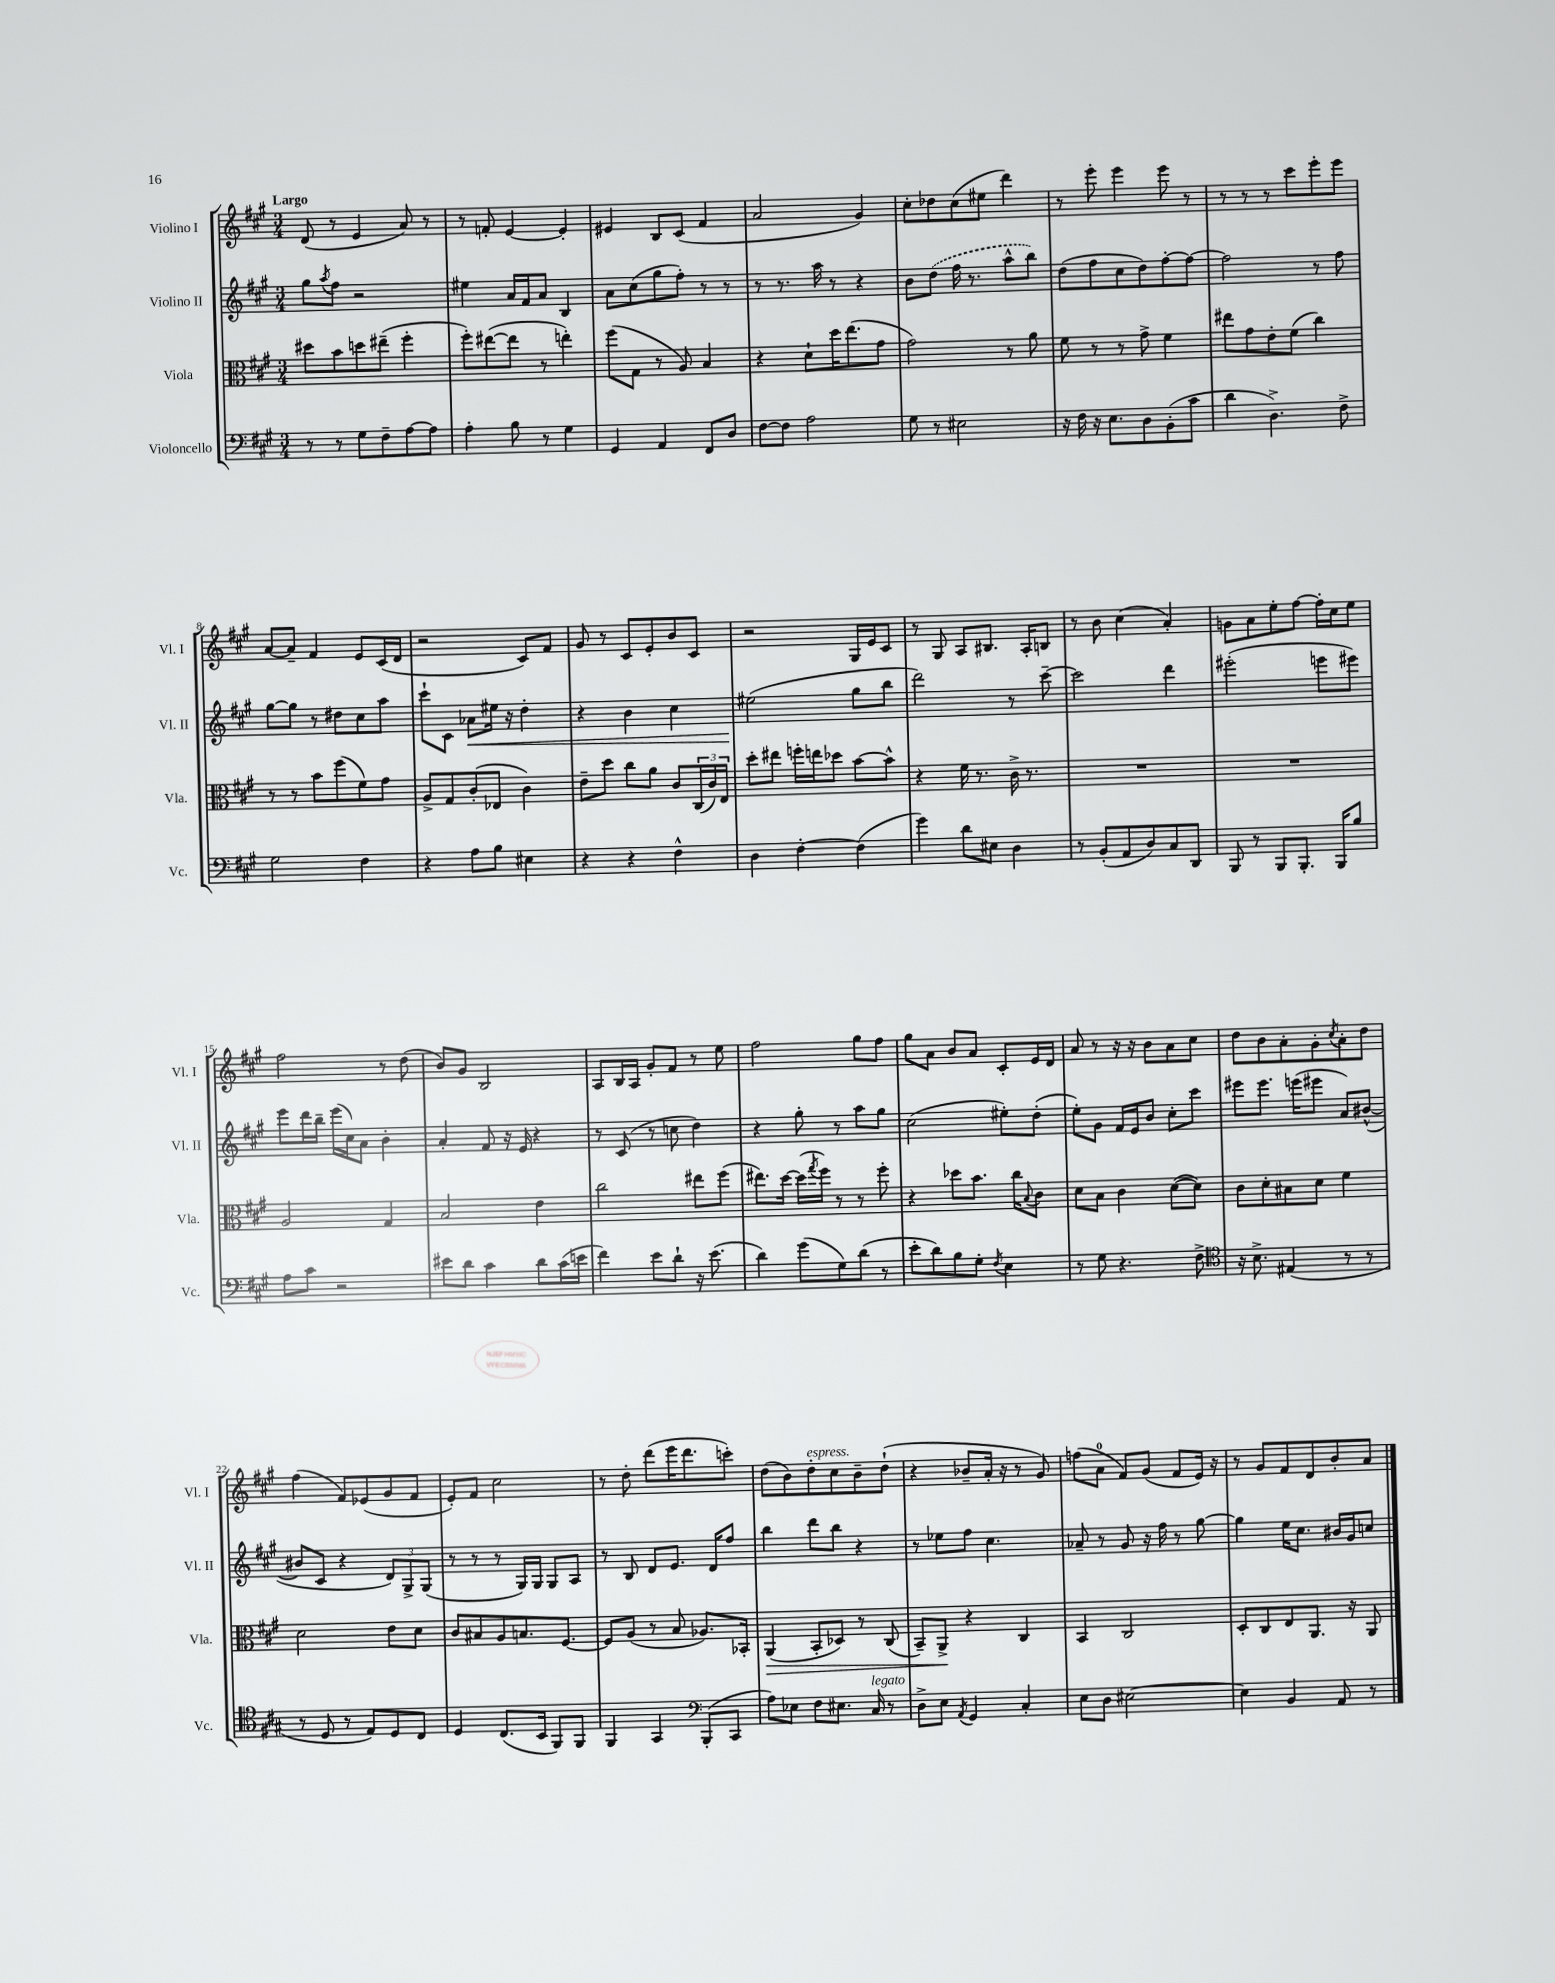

**kern	**kern	**dynam	**kern	**dynam	**kern
*part4	*part3	*part3	*part2	*part2	*part1
*staff4	*staff3	*staff3	*staff2	*staff2	*staff1
*I"Violoncello	*I"Viola	*	*I"Violino II	*	*I"Violino I
*I'Vc.	*I'Vla.	*	*I'Vl. II	*	*I'Vl. I
*clefF4	*clefC3	*	*clefG2	*	*clefG2
*k[f#c#g#]	*k[f#c#g#]	*	*k[f#c#g#]	*	*k[f#c#g#]
*M3/4	*M3/4	*	*M3/4	*	*M3/4
=1	=1	=1	=1	=1	=1
!	!	!	!	!	!LO:TX:a:B:t=Largo
8r	8dd#X\L	.	8gg#\L	.	(8d/
.	.	.	8qaa/	.	.
8r	8b\	.	8ff#\J	.	8r
8G#\L	8ddn\	.	2r	.	4e/
8F#~\	(8ee#X~\J	.	.	.	.
[8A\	4ff#'\	.	.	.	8a/)
8A\J]	.	.	.	.	8r
=2	=2	=2	=2	=2	=2
4A'\	8ff#'\L)	.	4ee#X\	.	8r
.	([8ee#X\	.	.	.	8fn'/
8B\	8ee#\J]	.	16a/LL	.	[4e/
.	.	.	16f#/J	.	.
8r	8r	.	8a/J	.	.
4G#\	4een'\)	.	4B/	.	4e'/]
=3	=3	=3	=3	=3	=3
4GG#/	(8ff#\L	.	8a\L	.	4e#X/
.	8G#\J	.	(8cc#\	.	.
4AA/	8r	.	8gg#\	.	8B/L
.	8A/)	.	8ff#'\J)	.	(8c#/J
8FF#/L	4B/	.	8r	.	4f#/
8D/J	.	.	8r	.	.
=4	=4	=4	=4	=4	=4
[8F#\L	4r	.	8r	.	2a/
8F#\J]	.	.	8.r	.	.
2A\	8d`\L	.	.	.	.
.	.	.	16aa\	.	.
.	16dd\K	.	8r	.	.
.	(8.ee\	.	.	.	.
.	.	.	4r	.	4g#/)
.	8g#\J	.	.	.	.
=5	=5	=5	=5	=5	=5
8G#\	2g#\)	.	8b\L	.	8cc#'\L
8r	.	.	(8dd\J	.	8dd-X\
2E#X\	.	.	16ff#\	.	(8cc#\
.	.	.	8.r	.	.
.	.	.	.	.	8ee#X\J
.	8r	.	8aa^^\L	.	4ddd\)
.	8a\	.	8bb\J)	.	.
=6	=6	=6	=6	=6	=6
16r	8f#\	.	(8dd\L	.	8r
16F#\	.	.	.	.	.
16r	8r	.	8ff#\	.	8eee'\
8.E\L	.	.	.	.	.
.	8r	.	8cc#\	.	4eee\
8D\	8g#^\	.	8dd\)	.	.
(8BB'\	4f#\	.	[8ff#'\	.	8eee\
8c#\J	.	.	8ff#\J_	.	8r
=7	=7	=7	=7	=7	=7
4d\	8ee#X\L	.	2ff#\]	.	8r
.	8g#\	.	.	.	8r
4.D^\)	8e'\	.	.	.	8r
.	(8f#\J	.	.	.	8ccc#\L
.	4cc#\)	.	8r	.	8eee'\
8F#^\	.	.	8ff#\	.	8eee\J
!!LO:LB:g=z
=8	=8	=8	=8	=8	=8
2G#\	8r	.	[8gg#\L	.	[8a/L
.	8r	.	8gg#\J]	.	8a~/J]
.	8b\L	.	8r	.	4f#/
.	(8ff#\	.	8dd#X\L	.	.
4F#\	8f#\)	.	8cc#\	.	8e/L
.	8g#\J	.	8aa\J	.	(16c#/L
.	.	.	.	.	16d/JJ
=9	=9	=9	=9	=9	=9
4r	8A^/L	.	8ccc#`\L	.	2r
.	8G#/	.	8c#\J	.	.
!	!	!	!	!LO:HP:b	!
8A\L	(8c#'/	.	8a-X\L	<	.
8B\J	8E-X/J	.	16ee#X\Jk	.	.
.	.	.	16r	.	.
4E#X\	4c#\)	.	4dd'\	.	8c#/L)
.	.	.	.	.	8f#/J
=10	=10	=10	=10	=10	=10
4r	8e~\L	.	4r	.	8g#/
.	8dd\J	.	.	.	8r
4r	8cc#\L	.	4b\	.	8c#/L
.	8a\J	.	.	.	8e'/
4F#^^\	8c#/L	.	4cc#\	.	8b/
.	(24C#/L	.	.	.	8c#/J
.	24c#/)	.	.	.	.
.	24E/JJ	.	.	.	.
=11	=11	=11	=11	=11	=11
4D\	8dd'\L	.	(2ee#X\	.	2r
.	8ee#X\J	.	.	.	.
[4F#'\	16ffn'\LL	.	.	.	.
.	16een\J	.	.	.	.
.	8dd-X\J	.	.	.	.
(4F#\]	[8b\L	.	8gg#\L	[	16G#/LL
.	.	.	.	.	16e/J
.	8b^^\J]	.	8bb\J	.	8c#/J
=12	=12	=12	=12	=12	=12
4g#\)	4r	.	2ddd\)	.	8r
.	.	.	.	.	8G#/
8d\L	16f#\	.	.	.	8A/L
.	8.r	.	.	.	.
8E#X\J	.	.	.	.	8.B#X/J
4D\	16c#^\	.	8r	.	.
.	8.r	.	.	.	16A'/KL
.	.	.	[8ccc#~\	.	8Bn/J
=13	=13	=13	=13	=13	=13
8r	2.r	.	2ccc#\]	.	8r
(8BB'/L	.	.	.	.	8b\
8AA/	.	.	.	.	(4cc#\
8D/)	.	.	.	.	.
8C#/	.	.	4ddd\	.	4a'/)
8DD/J	.	.	.	.	.
=14	=14	=14	=14	=14	=14
8BBB/	2.r	.	(2eee#X'\	.	8gn\L
8r	.	.	.	.	8a\
8BBB/L	.	.	.	.	8ee'\
8.BBB'/J	.	.	.	.	[8ff#\J
.	.	.	8eeen\L	.	16ff#'\LL]
16BBB/KL	.	.	.	.	16cc#\J
8B/J	.	.	8eee#X\J)	.	8ee\J
!!LO:LB:g=z
=15	=15	=15	=15	=15	=15
8A\L	2A/	.	8eee\L	.	2ff#\
8c#\J	.	.	16ddd\L	.	.
.	.	.	16bb~\JJ	.	.
2r	.	.	(16eee\LL	.	.
.	.	.	16cc#\J)	.	.
.	.	.	8a\J	.	.
.	4G#/	.	4b'\	.	8r
.	.	.	.	.	(8dd\
=16	=16	=16	=16	=16	=16
8e#X\L	2B/	.	4a'/	.	8b/L)
8d\J	.	.	.	.	8g#/J
4c#\	.	.	8f#/	.	2B/
.	.	.	16r	.	.
.	.	.	16e/	.	.
8d\L	4e\	.	4r	.	.
(16c#\L	.	.	.	.	.
16en\JJ	.	.	.	.	.
=17	=17	=17	=17	=17	=17
4f#\)	2cc#\	.	8r	.	8A/L
.	.	.	(8c#/	.	16B/L
.	.	.	.	.	16A/JJ
8e\L	.	.	8r	.	8g#'/L
8d`\J	.	.	8ccn\	.	8f#/J
16r	8ee#X\L	.	4dd\)	.	8r
(8.e\	.	.	.	.	.
.	(8ff#\J	.	.	.	8ee\
=18	=18	=18	=18	=18	=18
4d\)	8.ee#X\L)	.	4r	.	2ff#\
.	[16dd\Jk	.	.	.	.
(8g#\L	(16dd\LL]	.	8gg#'\	.	.
.	8qgg#/	.	.	.	.
.	16ff#\JJ)	.	.	.	.
8G#\)	8r	.	8r	.	.
(8d\J	8r	.	8aa\L	.	8gg#\L
8r	8ff#'\	.	8gg#\J	.	8ff#\J
=19	=19	=19	=19	=19	=19
8e'\L	4r	.	(2cc#\	.	8gg#\L
8d\)	.	.	.	.	8a\J
8B\	8dd-X\L	.	.	.	8b/L
8G#'\J	8.b\J	.	.	.	8a/J
8qF#/	.	.	.	.	.
4E\	.	.	8ee#X'\L)	.	8c#'/L
.	16cc#\KL	.	.	.	.
.	8qqB/	.	.	.	.
.	8c#\J	.	(8dd'\J	.	16e/L
.	.	.	.	.	16d/JJ
=20	=20	=20	=20	=20	=20
8r	8d\L	.	8ee'\L)	.	8a/
8G#\	8B\J	.	8g#\J	.	8r
4.r	4c#\	.	16f#/LL	.	16r
.	.	.	16e/J	.	16r
.	.	.	8b/J	.	8b\L
.	([8d\L	.	8cc#'\L	.	8a\
8F#^\	8d\J])	.	8ccc#\J	.	8cc#\J
=21	=21	=21	=21	=21	=21
*clefC4	*	*	*	*	*
16r	8c#\L	.	8eee#X\L	.	8dd\L
8.B^\	.	.	.	.	.
.	8d'\	.	8.eee#\J	.	8b\
(4E#X/	8B#X\	.	.	.	8a'\
.	.	.	(16eeen\KL	.	.
.	8d\J	.	8eee#X\J	.	8g#'\
.	.	.	.	.	8qcc#/
8r	4f#\	.	8a/L)	.	8a'\
8r	.	.	([8b#X^^/J	.	8dd\J
!!LO:LB:g=z
=22	=22	=22	=22	=22	=22
8r	2d\	.	8b#X/L]	.	(4ff#\
8D/	.	.	8c#/J	.	.
8r	.	.	4r	.	8f#/L)
8E/L)	.	.	.	.	(8e-X/
8D/	8e\L	.	12d/L)	.	8g#/
.	.	.	12G#^/	.	.
8C#/J	8d\J	.	.	.	8f#/J
.	.	.	(12G#/J	.	.
=23	=23	=23	=23	=23	=23
4D/	8c#/L	.	8r	.	8e'/L)
.	8B#X/	.	8r	.	8f#/J
(8.C#/L	8A/	.	8r	.	2cc#\
.	8.Bn/	.	16G#/LL)	.	.
16BB/Jk	.	.	16G#/JJ	.	.
8FF#/L)	.	.	8G#/L	.	.
.	[8.F#/J	.	.	.	.
8FF#/J	.	.	8A/J	.	.
=24	=24	=24	=24	=24	=24
4FF#/	8F#/L]	.	8r	.	8r
.	(8A/J	.	8B/	.	8dd'\
4GG#/	8r	.	8d/L	.	(8ddd\L
.	8B/	.	8.e/J	.	16eee\K
.	.	.	.	.	8.ddd\
*clefF4	*	*	*	*	*
(8BBB'/L	8.A-X/L)	.	.	.	.
.	.	.	16d/KL	.	.
8CC#/J	.	.	8ff#/J	.	8cccn'\J)
.	16BB-X'/Jk	.	.	.	.
=25	=25	=25	=25	=25	=25
!	!	!LO:HP:b	!	!	!
8A\L)	(4AA/	>	4bb\	.	(8dd\L
8E-X\J	.	.	.	.	8b\)
!	!	!	!	!	!LO:TX:a:i:t=espress.
8F#\L	8BB'/L	.	8ddd\L	.	8dd'\
8.E#X\J	8D-X/J)	.	8bb\J	.	8cc#\
.	8r	.	4r	.	8b~\
!LO:TX:a:i:t=legato	!	!	!	!	!
16C#/	.	.	.	.	.
8r	(8C#/	.	.	.	(8dd`\J
=26	=26	=26	=26	=26	=26
8D^\L	8BB~/L)	.	8r	.	4r
8E\J	8AA^/J	.	8ee-X\L	.	.
8qAA/	.	.	.	.	.
4GG#/	4r	]	8ff#\J	.	8b-X~/L
.	.	.	4.cc#\	.	16a'/Jk
.	.	.	.	.	16r
4C#'/	4C#/	.	.	.	8r
.	.	.	.	.	8g#/)
=27	=27	=27	=27	=27	=27
8E\L	4BB/	.	8a-X~/	.	(8ffn\L
8D\J	.	.	8r	.	8a\J
[2E#X\	2C#/	.	8g#/	.	8f#/L)
.	.	.	16r	.	(8g#/J
.	.	.	16ff#\	.	.
.	.	.	8r	.	8f#/L
.	.	.	[8gg#\	.	16e/Jk)
.	.	.	.	.	16r
=28	=28	=28	=28	=28	=28
4E#\]	8D'/L	.	4gg#\]	.	8r
.	8C#/	.	.	.	8g#/L
4BB/	8E/	.	16ee\KL	.	8f#/
.	.	.	8.cc#\J	.	.
.	8.AA/J	.	.	.	8d/
8AA/	.	.	16b#X/LL	.	8b'/
.	16r	.	16g#/J	.	.
8r	8AA/	.	8ccn/J	.	8a/J
==	==	==	==	==	==
*-	*-	*-	*-	*-	*-
